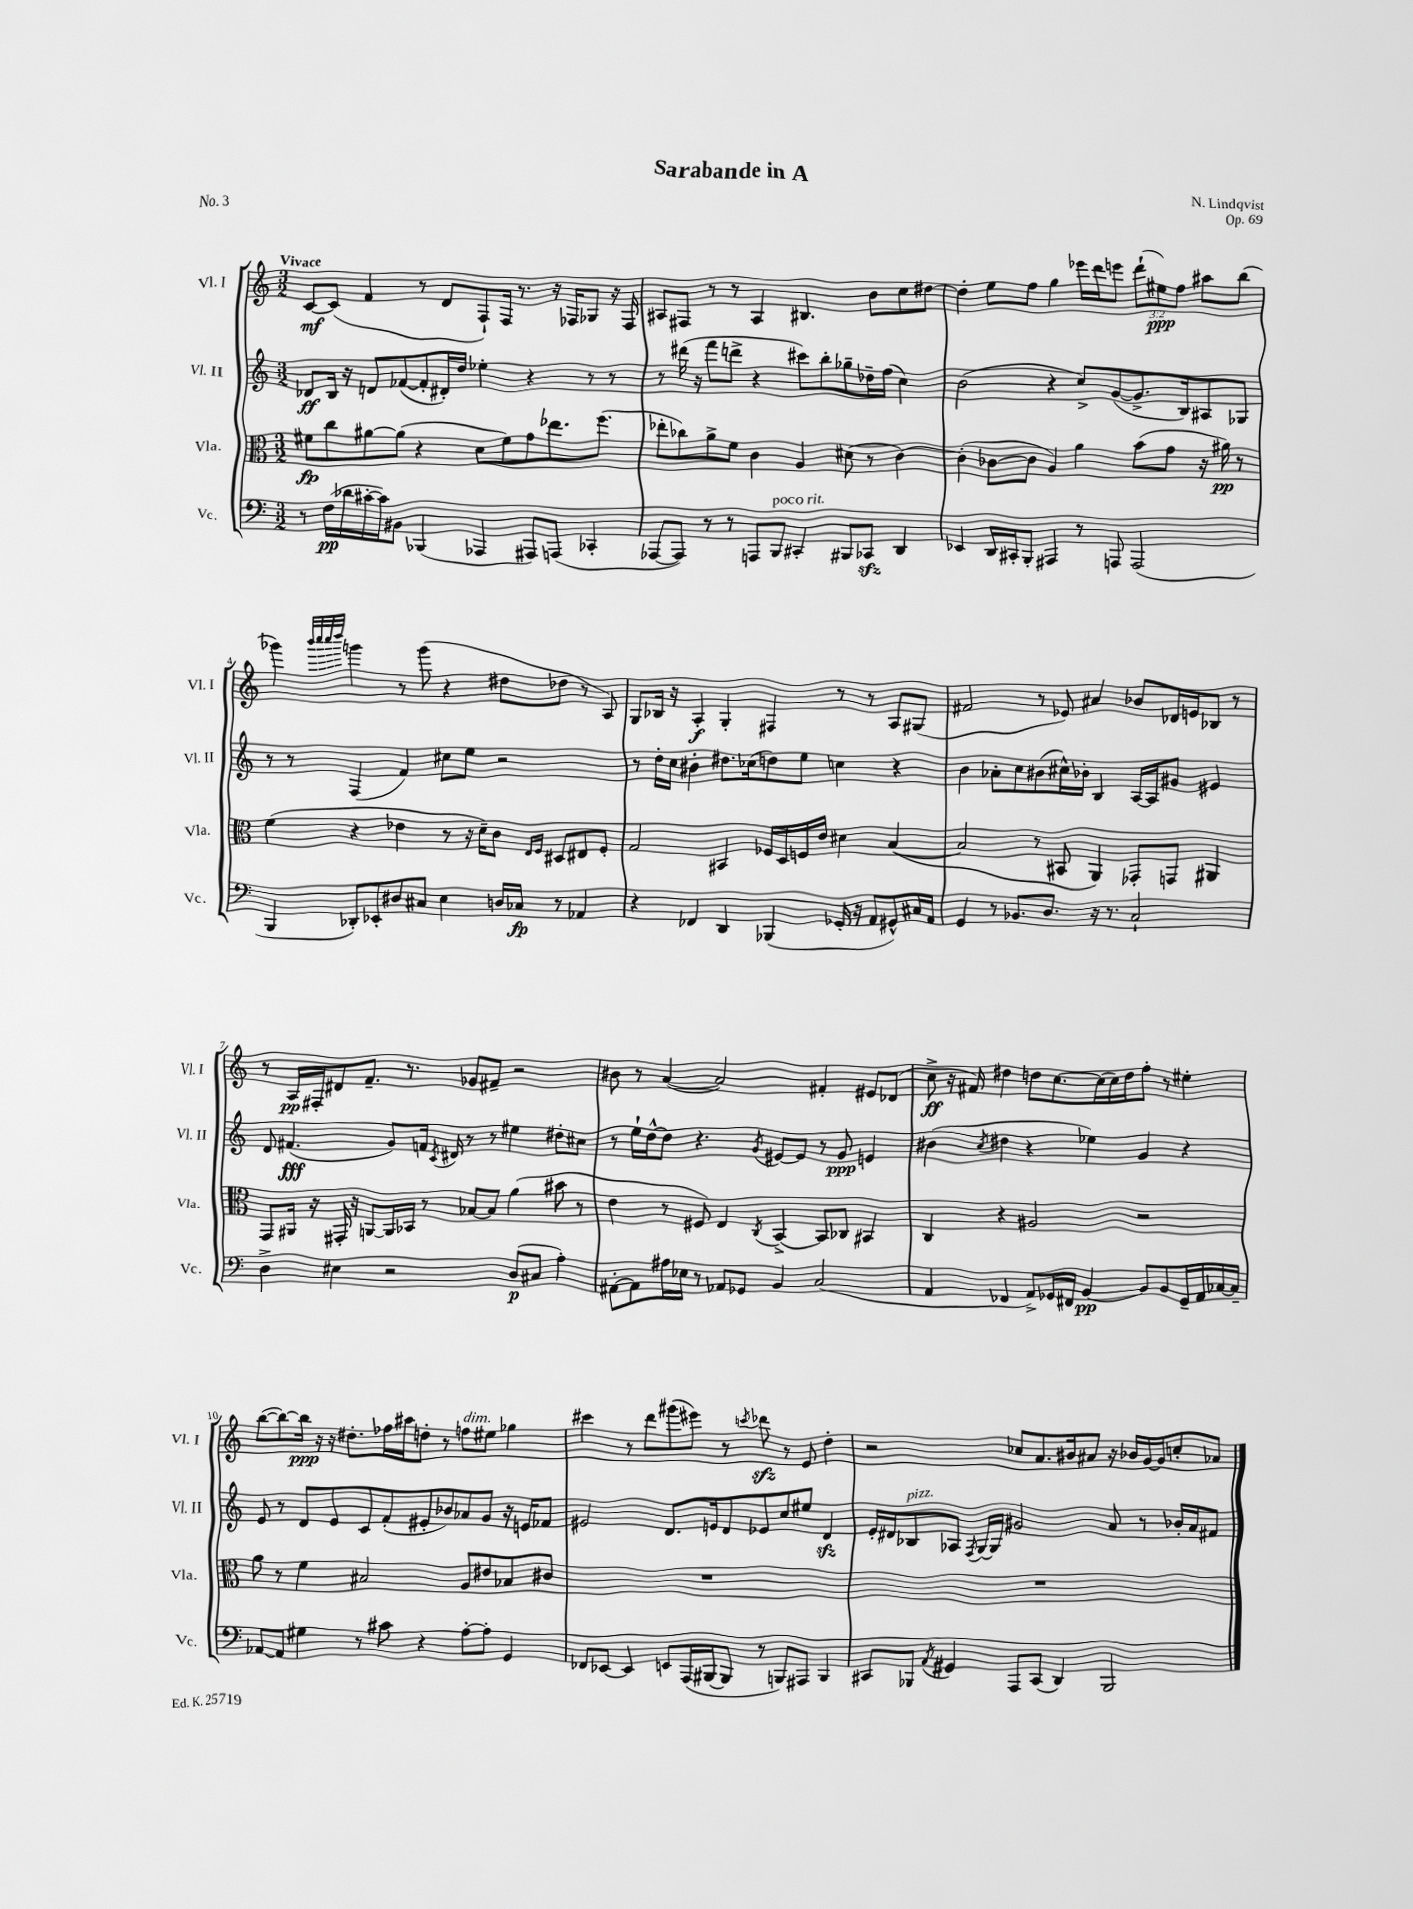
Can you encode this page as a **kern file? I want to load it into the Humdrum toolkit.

**kern	**kern	**kern	**kern
*staff4	*staff3	*staff2	*staff1
*clefF4	*clefC3	*clefG2	*clefG2
*k[]	*k[]	*k[]	*k[]
*M3/2	*M3/2	*M3/2	*M3/2
8r	8f#	8d-	[8c
(16F	8cc	16B	(8c]
16d-	.	16r	.
[16c#'	[8a#	8d	4f
16c#])	.	.	.
8BB#	(8a#]	([8f-	.
(4BBB-	4r	8f-']	8r
.	.	16d#')	8d
.	.	16dd	.
4AAA-	8d	4ee-'	8F`)
.	8f#)	.	16F
.	.	.	8.r
8AAA#)	8g	4r	.
(8AAA	8.ee-	.	16r
.	.	.	16F-
4CC-'	.	8r	8G-
.	(8.ff	.	.
.	.	8r	16r
.	.	.	16F-
=	=	=	=
[8AAA-	8ee-'	8r	8A#
8AAA-])	8cc-)	(16ddd#	8F#
.	.	16r	.
8r	8a^	8fff	8r
8r	8f	8ddd^	8r
8AAA	4c	4r	4A#
8BBB	.	.	.
4CC#'	4A	8ccc#)	4.B#
.	.	8bb'	.
8BBB#	(8d#	8gg-~	.
8CC-	8r	16dd-~	8b
.	.	(16ff	.
4DD	[4c)	4cc)	8cc
.	.	.	[8dd#
=	=	=	=
4EE-	(4c']	(2b	4dd#']
16DD	[8c-	.	8ee
16CC#'	.	.	.
8BBB'	8c-]	.	8ff
4AAA#	4A)	4r	4gg
8r	4a	8cc^)	16eee-
.	.	.	16ddd
8AAA	.	([8g	8eee
(2AAA	(8b	8.g^]	(12ddd`
.	.	.	12ee#)
.	8g	.	.
.	.	.	12ff
.	.	16B)	.
.	16r	8A#	8aa#
.	16a#)	.	.
.	8r	8G-	(8bb
=	=	=	=
4BBB	(4f	8r	4ggg-)
.	.	8r	.
.	.	.	32qqbbb
.	.	.	32qqcccc
.	.	.	32qqcccc
.	.	.	32qqdddd
8DD-')	4r	(4F	4ggg
8EE-'	.	.	.
8D#	4e-	4f)	8r
8C#	.	.	(8ggg
4E	8r	8cc#	4r
.	16r	8ee	.
.	16d~)	.	.
16D	8c	2r	8dd#
16C-	.	.	.
.	16qqE	.	.
.	16qqF	.	.
8r	8D#	.	8dd-
4AA-	8E#	.	8r
.	8F'	.	8A)
=	=	=	=
4r	2G	8r	8G
.	.	16dd'	16B-
.	.	16cc	16r
4FF-	.	4b#'	4A'
4DD	4BB#	8.dd#	4G'
.	.	(16cc-	.
(4BBB-	16F-	8dd)	4F#
.	16D	.	.
.	16F	8ee	.
.	16e	.	.
16GG-'	4d#	4cc	8r
16r	.	.	.
8AA	.	.	8r
8GG#^^)	([4B	4r	8A
16C#	.	.	(8G#
16AA	.	.	.
=	=	=	=
4GG	2B]	4b	2f#
8r	.	8a-'	.
8.BB-	.	8cc	.
.	8r	(8b#	8r
8.D	.	.	.
.	8BB#	16cc#^^)	8e-)
.	.	16b-'	.
16r	4AA)	4B	4a#
8.r	.	.	.
2C`	8GG-'	[16A	8b-
.	.	16A]	.
.	8GG	8g#	16d-
.	.	.	16e
.	4AA#	4e#	8B-
.	.	.	8r
=	=	=	=
4D^	8GG	8d	8r
.	16AA#	(4.f#	16A
.	16r	.	16F#'
4E#	16GG#'	.	8d#
.	16r	.	.
.	[8AA	.	8.f~
2r	16AA]	8g)	.
.	16BB-	.	8.r
.	8r	16f	.
.	.	8qc	.
.	.	16d#	.
.	[8B-	8r	8g-
.	8B-]	8r	8f#~
(8D	(4a	4ee#	2r
8C#	.	.	.
4A')	8b#	8dd#'	.
.	8r	8cc#	.
=	=	=	=
[8AA#'	4e	8r	8b#
8AA#]	.	16ee`	8r
.	.	[16dd^^	.
16A#	8r	8dd]	([4a
16E-	.	.	.
8r	8F#)	4.r	.
8AA-	4E	.	2a])
8GG-	.	.	.
.	8qC	8qg	.
4BB	[4BB^	[8e#	.
.	.	8e#]	.
(2C	8BB]	8r	4f#'
.	8C-	8g	.
.	4BB#	4e	8e#
.	.	.	(8d-
=	=	=	=
4AA	4C	(4b#	8cc^
.	.	.	16r
.	.	.	16f#)
.	.	8qcc	.
4FF-	4r	4dd#	4dd#
8AA^)	2A#	4r	8dd
16GG-	.	.	[8.cc
16FF#	.	.	.
[4BB	.	4ee-)	.
.	.	.	(16cc]
.	.	.	16cc)
.	.	.	16dd
8BB]	2r	4g	8ff'
8BB	.	.	8r
16GG-~	.	4r	4ee#'
16AA	.	.	.
[16C-	.	.	.
16C-~]	.	.	.
=	=	=	=
[8AA-	8a	8e	([8bb
8AA-]	8r	8r	8bb_)
4G#	4f	8d	16bb]
.	.	.	16r
.	.	8e	16r
.	.	.	8.dd#'
8r	2B#	8c	.
8c#	.	(8f'	16ff-
.	.	.	16aa#
4r	.	8e#'	8dd'
.	.	8b-)	8r
[8A'	8A	8a-	8ff
8A']	8e#	8g	8ee#
4GG	8B-	16r	4gg-
.	.	16e	.
.	8c#	8f-	.
=	=	=	=
8FF-	1.r	2e#	4ccc#
[8EE-	.	.	.
4EE-]	.	.	8r
.	.	.	8ddd
8EE	.	8.d	(8ggg#
(16AAA	.	.	8eee#)
[16BBB#	.	16e	.
8BBB#]	.	8d	8r
.	.	.	8qccc
8r	.	8e-	8ddd-
8BBB)	.	8cc	8r
8AAA#	.	8ee#	8e
4BBB	.	4d	4dd'
=	=	=	=
8CC#	1.r	16e'	2r
.	.	16d#	.
8BBB-	.	8B-	.
8qAA	.	.	.
4GG#	.	8A-	.
.	.	8qF	.
.	.	[16G	.
.	.	16G]	.
8AAA	.	2g#	8cc-
(8CC#	.	.	8.a
4DD)	.	.	.
.	.	.	16b#
.	.	.	8a#
2BBB-	.	8a	16r
.	.	.	16b-
.	.	8r	[16g
.	.	.	16g]
.	.	16b-'	8cc'
.	.	16a	.
.	.	8f#	8a-
==	==	==	==
*-	*-	*-	*-
